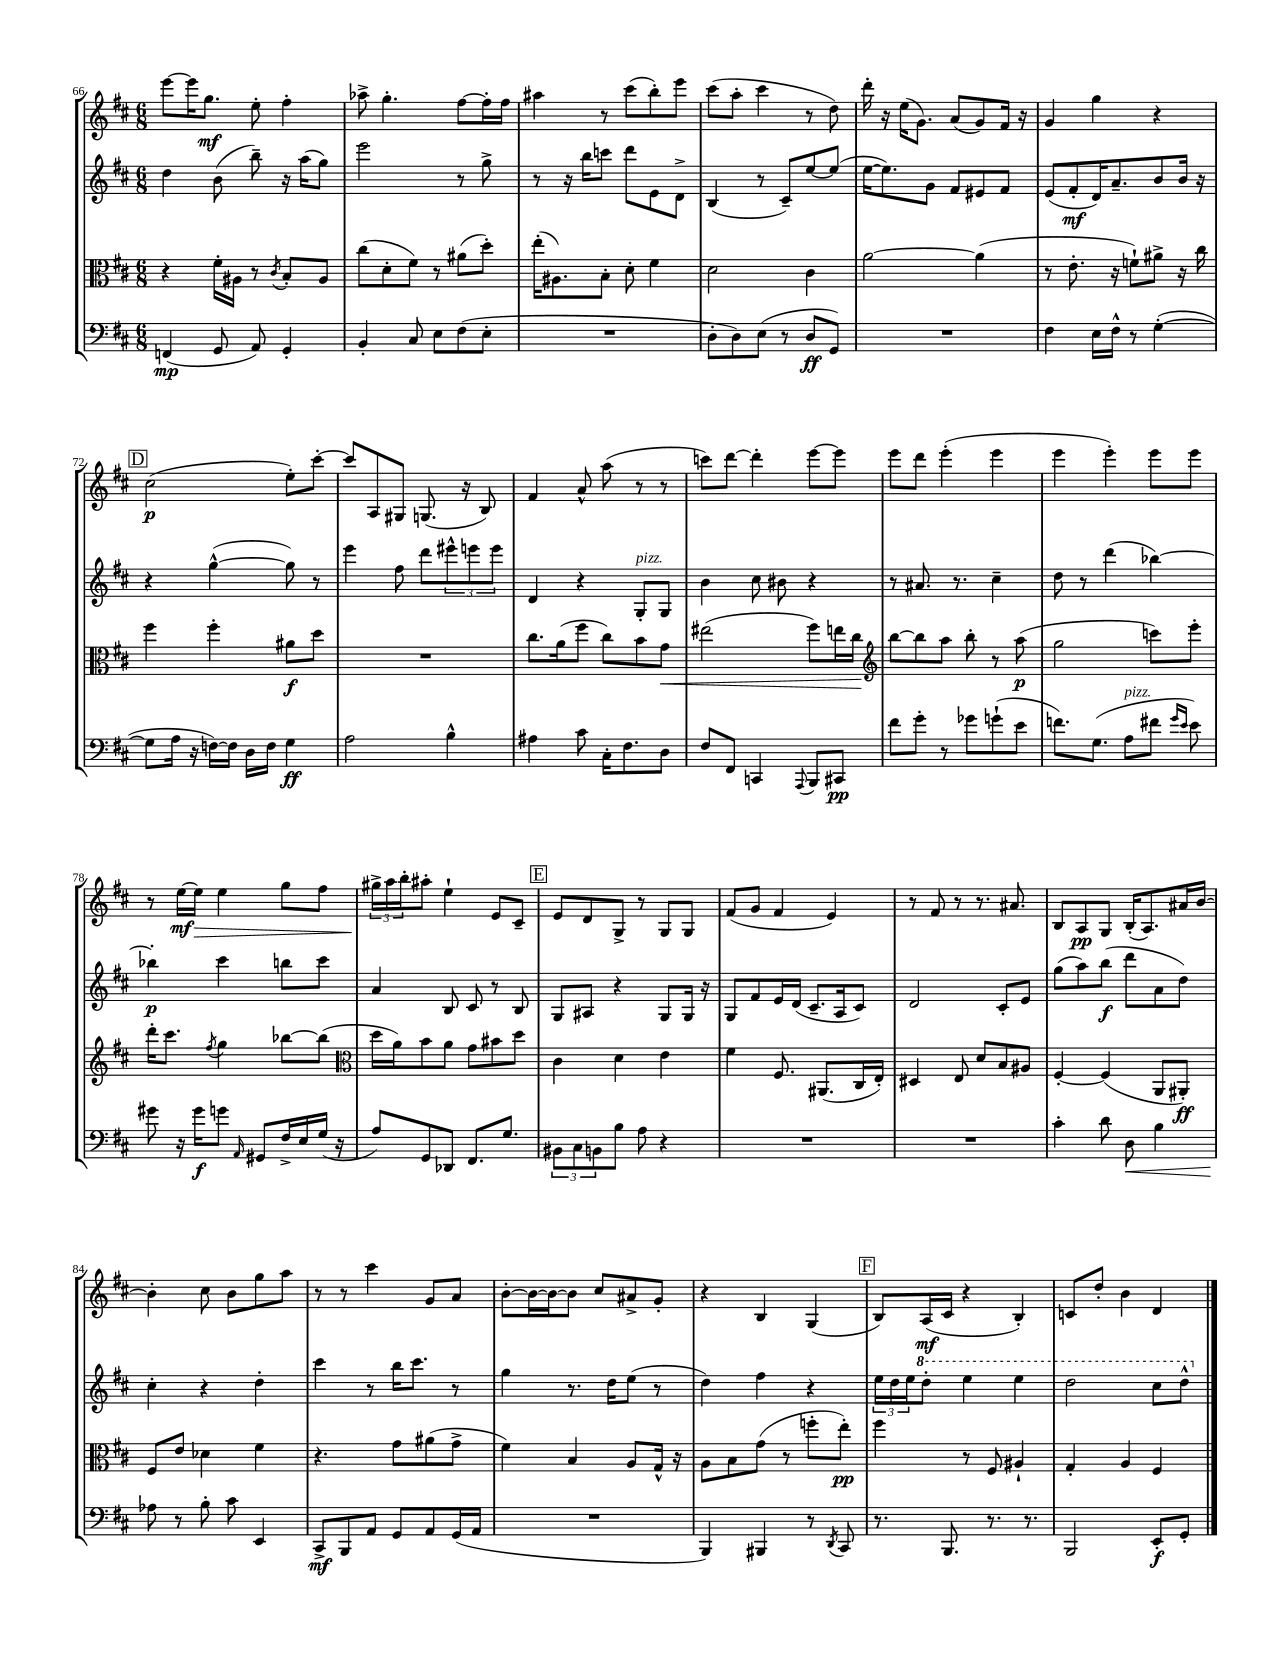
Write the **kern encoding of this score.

**kern	**kern	**kern	**kern
*staff4	*staff3	*staff2	*staff1
*clefF4	*clefC3	*clefG2	*clefG2
*k[f#c#]	*k[f#c#]	*k[f#c#]	*k[f#c#]
*M6/8	*M6/8	*M6/8	*M6/8
(4FF	4r	4dd	[8eee
.	.	.	16eee]
.	.	.	8.gg
8GG	16f#'	(8b	.
.	16A#	.	.
8AA)	8r	8bb~)	8ee'
.	8qc#	.	.
4GG'	8B'	16r	4ff#'
.	.	(16aa	.
.	8A#	8gg)	.
=	=	=	=
4BB'	(8cc#	2eee	8aa-^
.	8d'	.	4.gg'
8C#	8f#)	.	.
8E	8r	.	.
(8F#	(8a#	8r	[8ff#
8E'	8dd')	8gg^	16ff#']
.	.	.	16ff#
=	=	=	=
2.r	(16ee'	8r	4aa#
.	8.A#)	.	.
.	.	16r	.
.	.	16bb	.
.	8B'	8ccc	8r
.	8d'	8ddd	(8ccc#
.	4f#	8e	8bb')
.	.	8d^	8eee
=	=	=	=
8D'	2d	(4B	(8ccc#
8D)	.	.	8aa'
(8E	.	8r	4ccc#
8r	.	8c#~)	.
8D	4c#	[8ee	8r
8GG)	.	(8ee]	8dd)
=	=	=	=
2.r	[2a	[16ee	16ddd'
.	.	8.ee])	16r
.	.	.	(16ee
.	.	.	8.g)
.	.	8g	.
.	.	8f#	(8a
.	(4a]	8e#	8g)
.	.	8f#	16f#
.	.	.	16r
=	=	=	=
4F#	8r	(8e	4g
.	8.e'	8f#'	.
16E	.	16d)	4gg
16F#^^	16r	8.a~	.
8r	8f`)	.	.
([4G'	8a#^	8b	4r
.	16r	16b	.
.	16cc#	16r	.
=	=	=	=
8G]	4ff#	4r	(2cc#
16A	.	.	.
16r	.	.	.
[16F)	4ff#'	([4gg^^	.
16F]	.	.	.
16D	.	.	.
16F	.	.	.
4G	8a#	8gg])	8ee')
.	8dd	8r	[8ccc#'
=	=	=	=
2A	2.r	4eee	8ccc#]
.	.	.	8A
.	.	8ff#	8G#
.	.	8ddd	(8.G
4B^^	.	12eee#^^	.
.	.	.	16r
.	.	12eee	.
.	.	.	8B)
.	.	12eee	.
=	=	=	=
4A#	8.cc#	4d	4f#
.	(16a	.	.
8c#	8ff#	4r	8a^^
16C#'	8cc#)	.	(8aa
8.F#	.	.	.
.	8b	8G'	8r
8D	8g	8G	8r
=	=	=	=
8F#	(2ee#	4b	8ccc)
8FF#	.	.	[8ddd
4CC	.	8cc#	4ddd']
.	.	8b#	.
8qqAAA	.	.	.
8BBB	8ff#)	4r	[8eee
8CC#	16ee	.	8eee]
.	16cc#	.	.
=	=	=	=
*	*clefG2	*	*
8f#	[8bb	8r	8eee
8g'	8bb]	8.a#	8ddd
8r	8aa	.	(4eee'
.	.	8.r	.
8g-	8bb'	.	.
(8g`	8r	4cc#~	4eee
8e	(8aa	.	.
=	=	=	=
8.f)	2gg	8dd	4eee
.	.	8r	.
(8.G	.	.	.
.	.	(4ddd	4eee')
8A	.	.	.
8f#	8ccc)	[4bb-)	8eee
16qqg	.	.	.
16qqe	.	.	.
8e)	8eee'	.	8eee
=	=	=	=
8g#	16ddd'	4bb-']	8r
.	8.ccc#	.	.
16r	.	.	[16ee
16g#	.	.	16ee]
.	8qff#	.	.
8g	4gg	4ccc#	4ee
16qqAA	.	.	.
8GG#	.	.	.
16F#^	[8bb-	8bb	8gg
16E	.	.	.
(16G	(8bb-]	8ccc#	8ff#
16r	.	.	.
=	=	=	=
*	*clefC3	*	*
8A)	16dd	4a	24gg#^
.	.	.	24aa
.	16a)	.	.
.	.	.	24bb'
8GG	8b	.	8aa#'
8DD-	8a	8B	4ee`
8.FF#	8g	8c#	.
.	8b#	8r	8e
8.G	.	.	.
.	8dd	8B	8c#~
=	=	=	=
12BB#	4c#	8G	8e
12C#	.	.	.
.	.	8A#	8d
12BB	.	.	.
8B	4d	4r	8G^
8A	.	.	8r
4r	4e	8G	8G
.	.	16G	8G
.	.	16r	.
=	=	=	=
2.r	4f#	8G	(8f#
.	.	8f#	8g
.	8.F#	16e	4f#
.	.	(16d	.
.	.	8.c#~	.
.	(8.AA#	.	.
.	.	.	4e)
.	.	16A	.
.	16C#	8c#)	.
.	16E')	.	.
=	=	=	=
2.r	4D#	2d	8r
.	.	.	8f#
.	8E	.	8r
.	8d	.	8.r
.	8B	8c#'	.
.	.	.	8.a#
.	8A#	8e	.
=	=	=	=
4c#'	[4F#'	(8gg	8B
.	.	8aa)	8A
8d	(4F#]	(8bb	8G
8D	.	8ddd	(16B'
.	.	.	8.A)
4B	8AA	8a	.
.	8AA#')	8dd)	16a#
.	.	.	[16b
=	=	=	=
8A-	8F#	4cc#'	4b']
8r	8e	.	.
8B'	4d-	4r	8cc#
8c#	.	.	8b
4EE	4f#	4dd'	8gg
.	.	.	8aa
=	=	=	=
8CC#^	4.r	4ccc#	8r
8BBB	.	.	8r
8AA	.	8r	4ccc#
8GG	8g	16bb	.
.	.	8.ccc#	.
8AA	(8a#	.	8g
(16GG	8g^	8r	8a
16AA	.	.	.
=	=	=	=
2.r	4f#)	4gg	[8b'
.	.	.	16b_
.	.	.	16b_
.	4B	8.r	8b]
.	.	.	8cc#
.	.	16dd	.
.	8A	(8ee	8a#^
.	16G^^	8r	8g'
.	16r	.	.
=	=	=	=
4BBB)	8A	4dd)	4r
.	8B	.	.
4BBB#	(8g	4ff#	4B
.	8r	.	.
8r	8ff'	4r	(4G
8qDD	.	.	.
8CC#	8ee')	.	.
=	=	=	=
8.r	4ff#	24ee	8B)
.	.	24dd	.
.	.	24ee	.
.	.	8ddd'	(16A
8.BBB	.	.	16c#
.	8r	4eee	4r
8.r	8F#	.	.
.	4A#`	4eee	4B')
8.r	.	.	.
=	=	=	=
2BBB	4G'	2ddd	8c
.	.	.	8dd'
.	4A	.	4b
8EE'	4F#	8ccc#	4d
8GG'	.	8ddd^^	.
==	==	==	==
*-	*-	*-	*-
